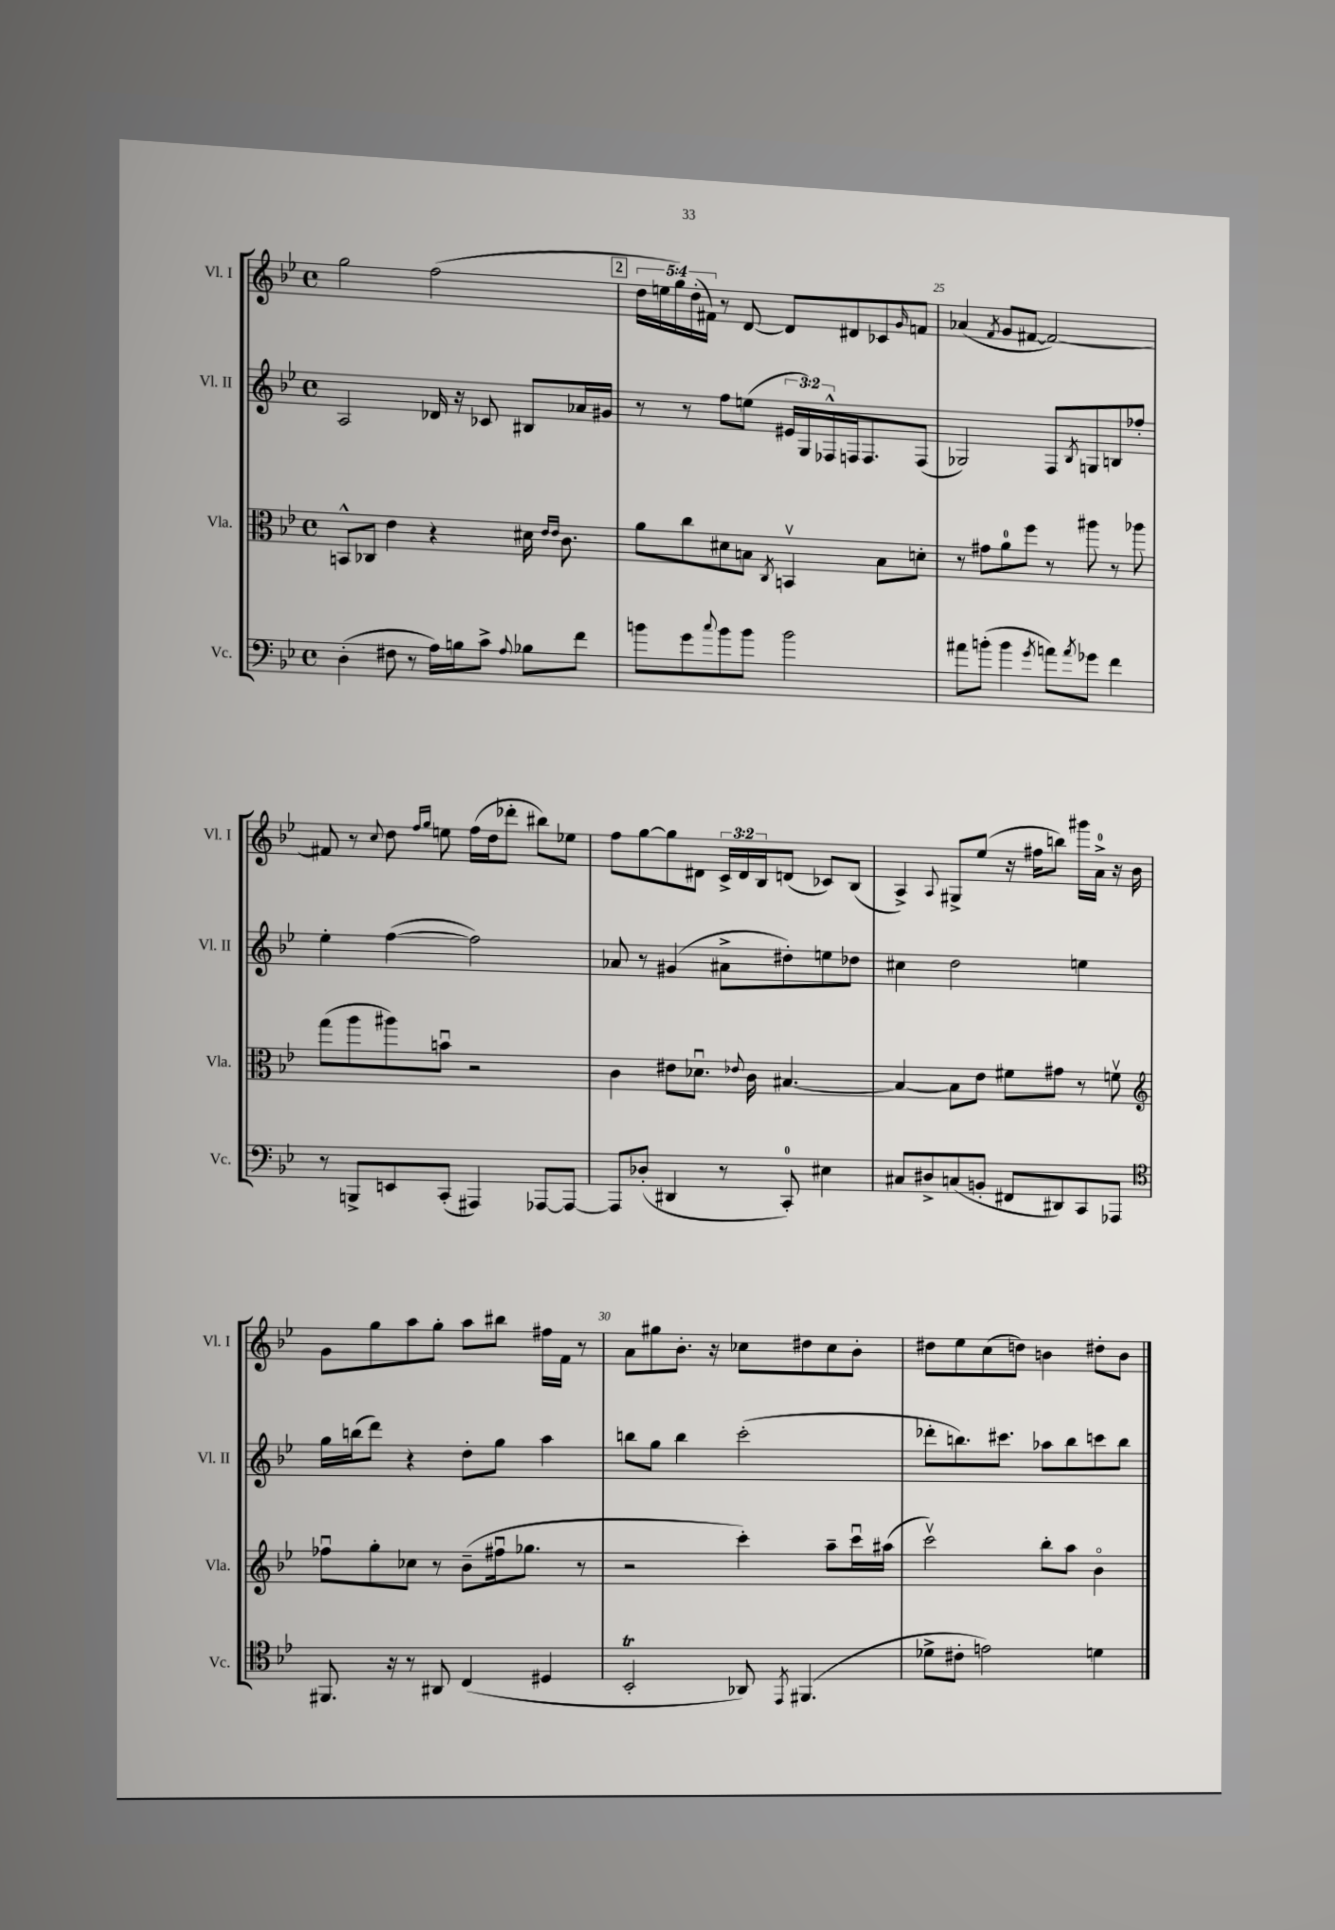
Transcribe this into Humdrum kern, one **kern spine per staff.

**kern	**kern	**kern	**kern
*part4	*part3	*part2	*part1
*staff4	*staff3	*staff2	*staff1
*I"Vc.	*I"Vla.	*I"Vl. II	*I"Vl. I
*I'Vc.	*I'Vla.	*I'Vl. II	*I'Vl. I
*clefF4	*clefC3	*clefG2	*clefG2
*k[b-e-]	*k[b-e-]	*k[b-e-]	*k[b-e-]
*M4/4	*M4/4	*M4/4	*M4/4
*met(c)	*met(c)	*met(c)	*met(c)
=23	=23	=23	=23
(4D'\	8BBn^^/L	2A/	2gg\
.	8C-X/J	.	.
8F#X\	4e-\	.	.
8r	.	.	.
16A\LL)	4r	16d-X/	(2ff\
16Bn\J	.	16r	.
8c^\J	.	8c-X/	.
8qqA/	.	.	.
8B-X\L	16d#X\	8B#X/L	.
.	16qqe-/LL	.	.
.	16qqe-/JJ	.	.
.	8.c\	.	.
8f\J	.	16a-X/L	.
.	.	16g#X/JJ	.
!!LO:REH:place=s1:t=2
=24	=24	=24	=24
8bn\L	8a\L	8r	20dd\LL
.	.	.	20een\
.	.	.	20gg\)
8g\	8cc\	8r	.
.	.	.	(20dd'\
.	.	.	20f#X\JJ)
8qqcc/	.	.	.
8b\	8d#X\	8ff\L	8r
8b\J	8Bn\J	(8een\J	[8d/
.	8qC/	.	.
2b\	4BBnv/	24e#X/LL	8d/L]
.	.	24G/)	.
.	.	24F-X^^/	.
.	.	16Fn/J	8d#X/
.	.	8.F/	.
.	8B\L	.	8c-X/
.	.	.	16qqg/
.	8dn'\J	(8F/J	8fn/J
=25	=25	=25	=25
8a#X\L	8r	2G-X/)	(4a-X/
(8bn'\J	8g#X\L	.	.
.	.	.	8qf/
4b\	8a\	.	8g/L
.	8ff\J	.	[8f#X/J
8qg/	.	.	.
8an\L)	8r	8F/L	2f#/_)
8qa/	.	8qB-/	.
8g-X\J	8aa#X\	8Gn/	.
4f\	8r	8Bn/	.
.	8aa-X\	8ff-X'/J	.
!!LO:LB:g=z
=26	=26	=26	=26
8r	(8gg\L	4ee-'\	8f#X/]
8BBBn^/L	8aa\	.	8r
.	.	.	8qqcc/
8EEn/	8aa#X\)	([4ff\	8dd\
.	.	.	16qqff/LL
.	.	.	16qqgg/JJ
(8CC'/J	8bnu\J	.	8een\
4AAA#X/)	2r	2ff\])	(16ff\LL
.	.	.	16dd\J
.	.	.	8ddd-X'\J
[8AAA-X/L	.	.	8bb#X\L)
8AAA-/J_	.	.	8ee-X\J
=27	=27	=27	=27
8AAA-/L]	4c\	8a-X/	8ff\L
(8D-X'/J	.	8r	[8gg\
4DD#X/	8e#X\L	(4g#X/	8gg\]
.	8.d-Xu\J	.	8d#X\J
8r	.	8a#X^\L	24c^/LL
.	.	.	24d#/
.	8qqe-X/	.	.
.	16c\	.	.
.	.	.	24B-/J
8CC'/)	[4.B#X/	8dd#X'\)	(8dn/J
4E#X\	.	8een\	8c-X/L)
.	.	8dd-X\J	(8B-/J
=28	=28	=28	=28
8C#X/L	4B#/_	4cc#X\	4A^/)
8D#X^/	.	.	.
.	.	.	8qqA/
(8Cn/	8B#\L]	2dd\	8G#X^/L
8BBn'/J	8e-\J	.	(8ee-/J
8FF#X/L	8f#X\L	.	16r
.	.	.	16ff#X\KL
8DD#X/)	8g#X\J	.	8bbn\J)
8CC/	8r	4een\	16ggg#X\LL
.	.	.	16a^\JJ
8AAA-X/J	8fnv\	.	16r
.	.	.	16b-\
!!LO:LB:g=z
=29	=29	=29	=29
*clefC4	*clefG2	*	*
8.FF#X/	8ff-Xu\L	16gg\LL	8g\L
.	.	(16bbn\J	.
.	8gg'\	8ddd\J)	8gg\
16r	.	.	.
8r	8cc-X\J	4r	8aa\
8AA#X/	8r	.	8gg'\J
(4C/	(8b-~\L	8dd'\L	8aa\L
.	16ff#Xu\k	8gg\J	8bb#X\J
.	8.gg-X\J	.	.
4D#X/	.	4aa\	16ff#X\LL
.	.	.	16f\JJ
.	8r	.	8r
=30	=30	=30	=30
2BB-T'/	2r	8bbn\L	8a\L
.	.	8gg\J	8gg#X\
.	.	4bb\	8.b-'\J
.	.	.	16r
8AA-X/)	4ccc'\)	(2ccc'\	8cc-X\L
8qEE-/	.	.	.
(4.FF#X/	.	.	8dd#X\
.	8aa~\L	.	8cc-\
.	16cccu\L	.	8b-'\J
.	(16aa#X\JJ	.	.
=31	=31	=31	=31
8d-X^\L	2cccv\)	8ddd-X'\L	8dd#X\L
8c#X'\J	.	8.bbn\)	8ee-\
2en\)	.	.	(8cc\
.	.	8.ccc#X\J	.
.	.	.	8ddn\J)
.	8bb-'\L	8aa-X\L	4bn\
.	8aa\J	8bb\	.
4dn\	4b-\	8cccn\	8dd#X'\L
.	.	8bb\J	8b\J
==	==	==	==
*-	*-	*-	*-
